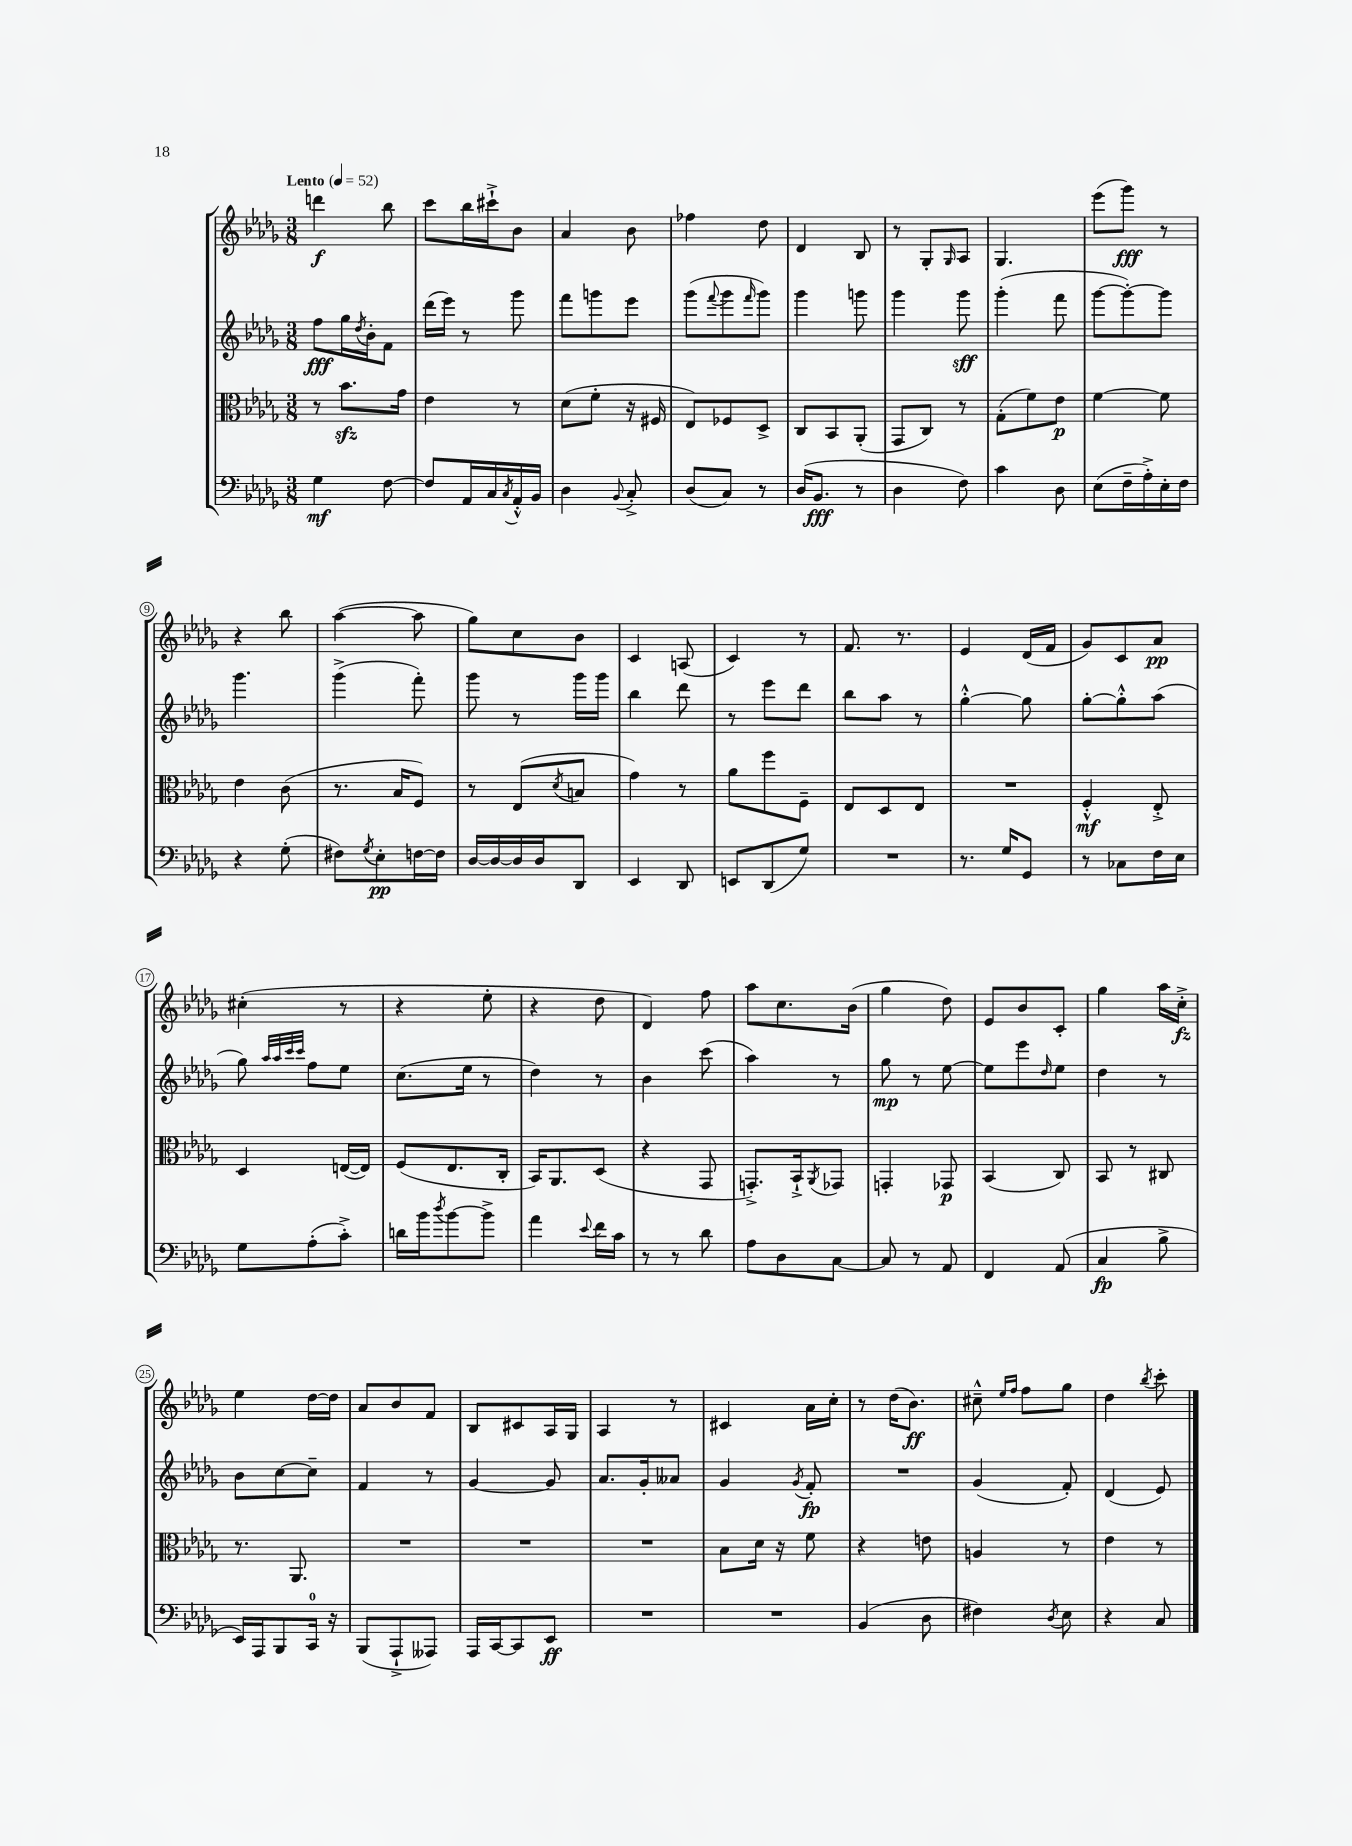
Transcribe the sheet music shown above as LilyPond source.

<<
\new StaffGroup <<
\new Staff = "s0" {
    \clef treble \key des \major \numericTimeSignature \time 3/8 \tempo "Lento" 4 = 52
    d'''4\f bes''8 |
    c'''8 bes''16 cis'''16-!-> bes'8 |
    aes'4 bes'8 |
    fes''4 des''8 |
    des'4 bes8 |
    r8 ges8-. \grace { ges16 } aes8 |
    ges4. |
    ees'''8( ges'''8\fff) r8 |
    r4 bes''8 |
    aes''4~( aes''8 |
    ges''8) c''8 bes'8 |
    c'4 a8( |
    c'4) r8 |
    f'8. r8. |
    ees'4 des'16( f'16 |
    ges'8) c'8 aes'8\pp |
    cis''4-.( r8 |
    r4 ees''8-. |
    r4 des''8 |
    des'4) f''8 |
    aes''8 c''8. bes'16( |
    ges''4 des''8) |
    ees'8 bes'8 c'8-. |
    ges''4 aes''16 c''16-.->\fz |
    ees''4 des''16~ des''16 |
    aes'8 bes'8 f'8 |
    bes8 cis'8 aes16 ges16 |
    aes4 r8 |
    cis'4 aes'16 c''16-. |
    r8 des''16( bes'8.\ff) |
    cis''8---^ \grace { ees''16 f''16 } f''8 ges''8 |
    des''4 \acciaccatura { bes''8 } c'''8-. \bar "|." |
}
\new Staff = "s1" {
    \clef treble \key des \major \numericTimeSignature \time 3/8
    f''8\fff ges''16 \acciaccatura { des''8 } bes'16-. f'8 |
    des'''16( ees'''16) r8 ges'''8 |
    f'''8 g'''8 ees'''8 |
    ges'''8( \appoggiatura { f'''8 } ges'''8 \grace { f'''16 } ges'''8) |
    ges'''4 g'''8 |
    ges'''4 ges'''8\sff |
    ges'''4-.( f'''8 |
    ges'''8~ ges'''8~-.) ges'''8 |
    ges'''4. |
    ges'''4->( f'''8-.) |
    ges'''8 r8 ges'''16 ges'''16 |
    bes''4 des'''8 |
    r8 ees'''8 des'''8 |
    bes''8 aes''8 r8 |
    ges''4~-.-^ ges''8 |
    ges''8~-. ges''8-.-^ aes''8( |
    ges''8) \grace { aes''32 aes''32 c'''32 c'''32 } f''8 ees''8 |
    c''8.( ees''16 r8 |
    des''4) r8 |
    bes'4 c'''8( |
    aes''4) r8 |
    ges''8\mp r8 ees''8~ |
    ees''8 ees'''8 \grace { des''16 } ees''8 |
    des''4 r8 |
    bes'8 c''8~ c''8-- |
    f'4 r8 |
    ges'4~ ges'8 |
    aes'8. ges'16-. aeses'8 |
    ges'4 \acciaccatura { ges'8 } f'8-.\fp |
    R4. |
    ges'4( f'8-.) |
    des'4( ees'8) \bar "|." |
}
\new Staff = "s2" {
    \clef alto \key des \major \numericTimeSignature \time 3/8
    r8 bes'8.\sfz ges'16 |
    ees'4 r8 |
    des'8( f'8-. r16 fis16 |
    ees8) fes8 des8-> |
    c8 bes,8 aes,8-.( |
    ges,8 c8) r8 |
    ges8-.( f'8) ees'8\p |
    f'4~ f'8 |
    ees'4 c'8( |
    r8. bes16 f8) |
    r8 ees8( \acciaccatura { des'8 } b8 |
    ges'4) r8 |
    aes'8 f''8 f8-- |
    ees8 des8 ees8 |
    R4. |
    f4-.-^\mf ees8-.-> |
    des4 e16~( e16) |
    f8( ees8. c16-. |
    bes,16) aes,8. des8( |
    r4 ges,8 |
    g,8.-.->) bes,16-!-> \acciaccatura { aes,8 } ges,8 |
    g,4-. ges,8\p |
    bes,4( c8) |
    bes,8 r8 cis8 |
    r8. aes,8. |
    R4. |
    R4. |
    R4. |
    bes8 des'16 r16 f'8 |
    r4 e'8 |
    a4 r8 |
    ees'4 r8 \bar "|." |
}
\new Staff = "s3" {
    \clef bass \key des \major \numericTimeSignature \time 3/8
    ges4\mf f8~ |
    f8 aes,16 c16 \acciaccatura { c8 } aes,16-.-^ bes,16 |
    des4 \appoggiatura { bes,8 } c8-.-> |
    des8( c8) r8 |
    des16( bes,8.\fff r8 |
    des4 f8) |
    c'4 des8 |
    ees8( f16-- aes16-.->) ees16-. f16 |
    r4 ges8-.( |
    fis8) \acciaccatura { ges8 } ees8-.\pp f16~ f16 |
    des16~ des16~ des16 des16 des,8 |
    ees,4 des,8 |
    e,8 des,8( ges8) |
    R4. |
    r8. ges16 ges,8 |
    r8 ces8 f16 ees16 |
    ges8 aes8-.( c'8-.->) |
    d'16 bes'16 \acciaccatura { des''8 } bes'8~ bes'8-> |
    aes'4 \appoggiatura { ees'8 } f'16 c'16 |
    r8 r8 des'8 |
    aes8 des8 c8~ |
    c8 r8 aes,8 |
    f,4 aes,8( |
    c4\fp bes8-> |
    ees,16) aes,,16 bes,,8 c,16-0 r16 |
    bes,,8( aes,,8-!-> aeses,,8) |
    aes,,16 c,16~ c,8 ees,8\ff |
    R4. |
    R4. |
    bes,4( des8 |
    fis4) \acciaccatura { des8 } ees8 |
    r4 c8 \bar "|." |
}
>>
>>
\layout { \context { \Score \override BarNumber.stencil = #(make-stencil-circler 0.1 0.3 ly:text-interface::print) } }
